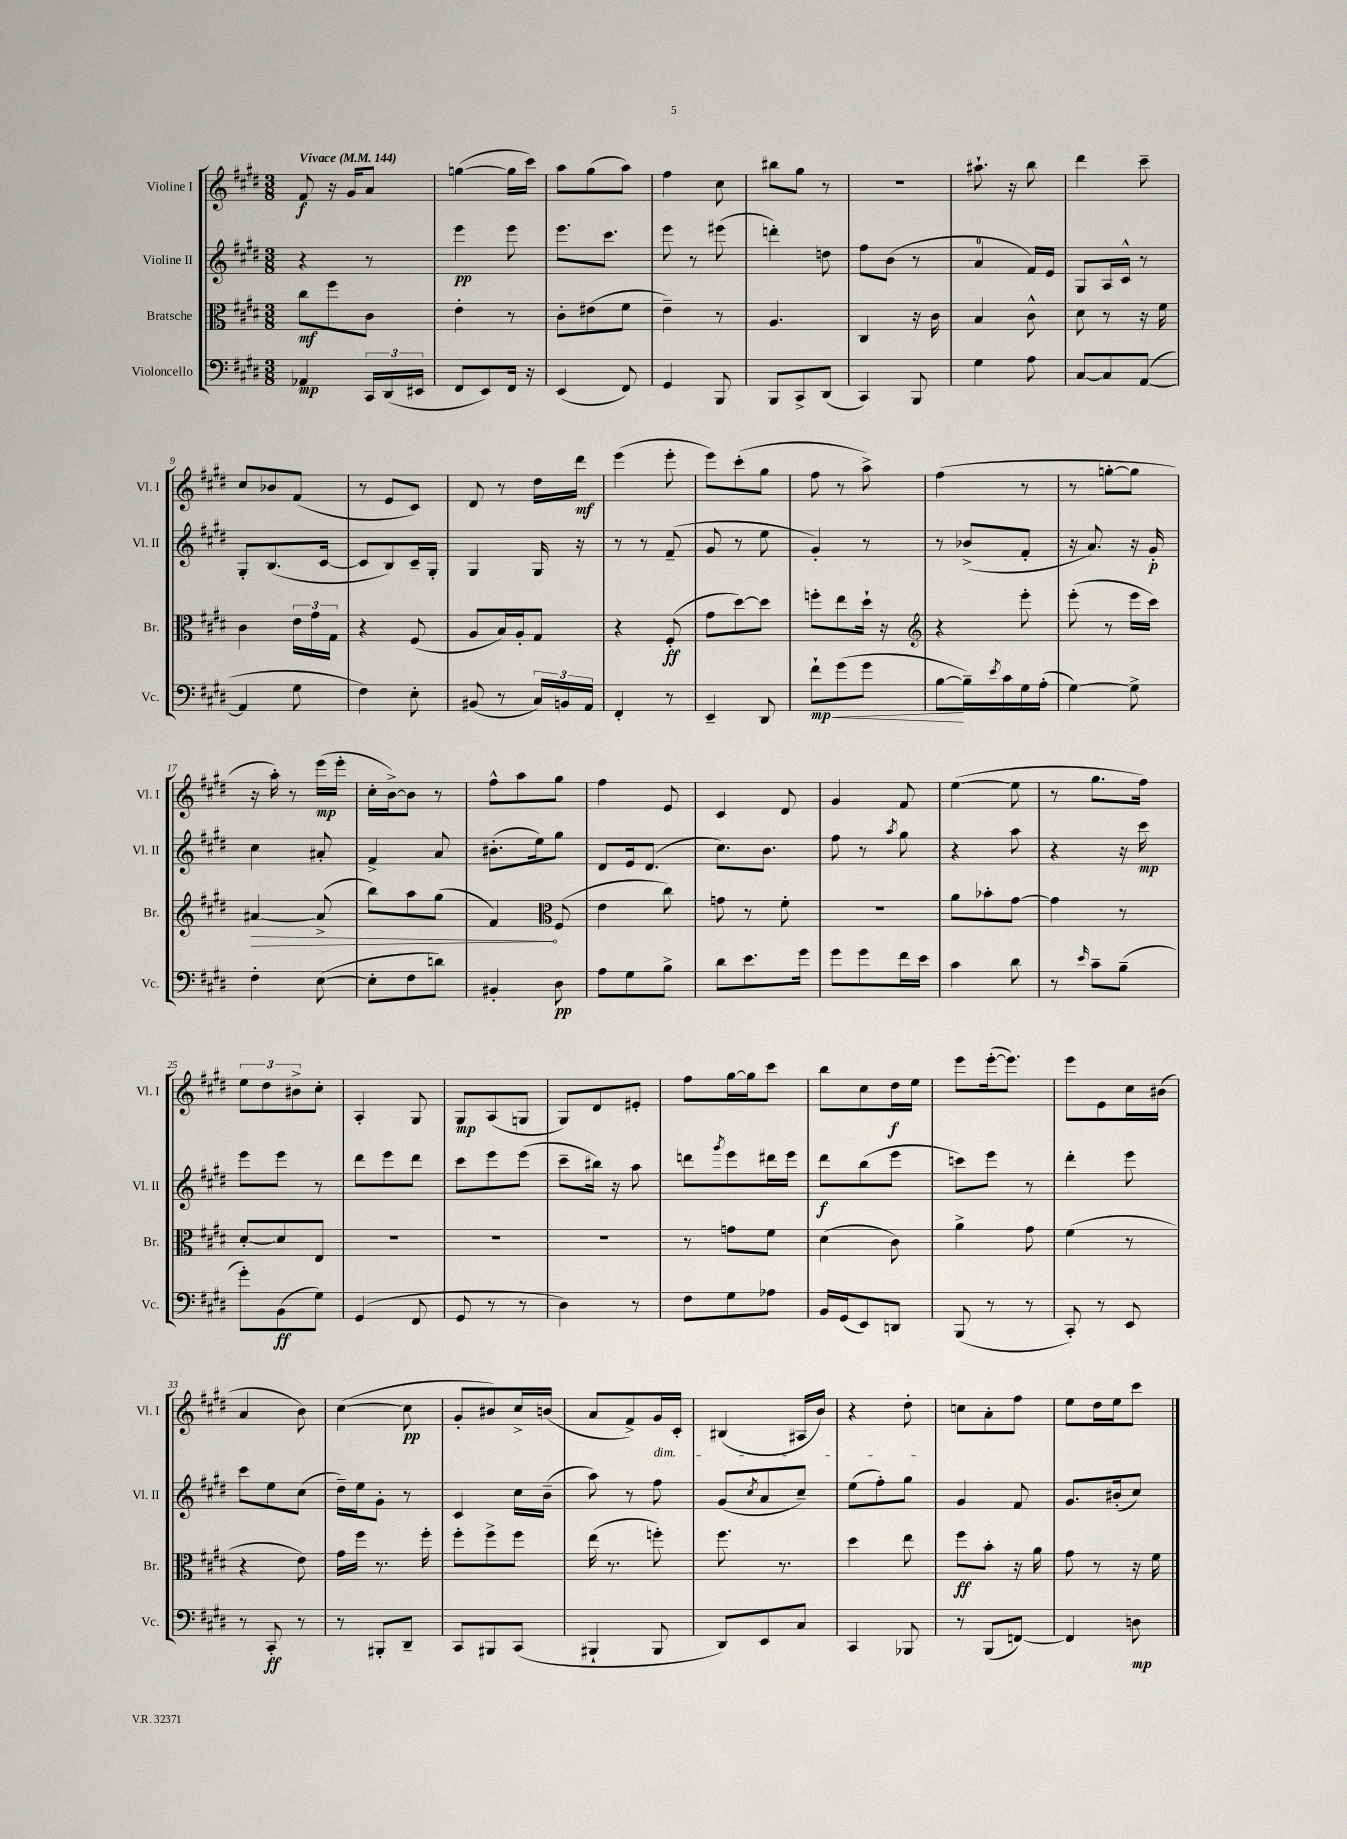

**kern	**kern	**kern	**kern
*staff4	*staff3	*staff2	*staff1
*clefF4	*clefC3	*clefG2	*clefG2
*k[f#c#g#d#]	*k[f#c#g#d#]	*k[f#c#g#d#]	*k[f#c#g#d#]
*M3/8	*M3/8	*M3/8	*M3/8
*MM144	*MM144	*MM144	*MM144
4AA-	8cc#	4r	8f#
.	8ff#	.	16r
.	.	.	16g#
24CC#	8c#	8r	8a
(24DD#	.	.	.
24EE#	.	.	.
=	=	=	=
8FF#	4e'	4eee	([4gg
8EE)	.	.	.
16FF#	8r	8eee	16gg]
16r	.	.	16ccc#)
=	=	=	=
(4EE	8c#'	8.eee	8aa
.	(8e#	.	(8gg#
.	.	8.ccc#	.
8FF#)	8f#	.	8aa)
=	=	=	=
4GG#	4e~)	8eee	4ff#
.	.	8r	.
8BBB	8r	(8eee#	8cc#
=	=	=	=
8BBB	4.A	4ddd')	8bb#
8CC#^	.	.	8gg#
(8DD#	.	8dd	8r
=	=	=	=
4CC#)	4C#	8ff#	4.r
.	.	(8b	.
8BBB	16r	8r	.
.	16c#	.	.
=	=	=	=
4G#	4B	4a	8.aa#`
.	.	.	16r
8A	8c#^^	16f#)	8bb
.	.	16e	.
=	=	=	=
[8C#	8d#	8G#	4ddd#
8C#]	8r	16A	.
.	.	16c#^^	.
([8AA	16r	8r	8ccc#~
.	16f#	.	.
=	=	=	=
4AA]	4c#	8G#'	8cc#
.	.	(8.B	8b-
8G#	24e	.	(8f#
.	24g#	.	.
.	.	[16c#	.
.	24G#	.	.
=	=	=	=
4F#)	4r	8c#]	8r
.	.	8B)	8e
8E'	(8F#	16c#~	8c#)
.	.	16G#'	.
=	=	=	=
(8BB#	8A	4G#	8d#
8r	16B)	.	8r
.	16A'	.	.
24C#)	8G#	16G#	16dd#
24BB	.	.	.
.	.	16r	16ddd#
24AA	.	.	.
=	=	=	=
4FF#'	4r	8r	(4eee
.	.	8r	.
8r	(8F#'	(8f#~	8eee'
=	=	=	=
4EE~	8g#	8g#	8eee)
.	[8dd#)	8r	(8ccc#'
8DD#	8dd#]	8ee	8gg#
=	=	=	=
8f#`	8ff'	4g#')	8ff#
(8g#	8ee	.	8r
8g#	16dd#`	8r	8aa^)
.	16r	.	.
=	=	=	=
*	*clefG2	*	*
[8B	4r	8r	(4ff#
16B~])	.	(8b-^	.
8qe	.	.	.
16c#	.	.	.
16G#	8eee'	8f#'	8r
(16A'	.	.	.
=	=	=	=
[4G#)	(8eee'	16r	8r
.	.	8.a)	.
.	8r	.	[8gg'
8G#^]	16eee	16r	8gg]
.	16ccc#)	16g#'	.
=	=	=	=
4F#'	[4a#	4cc#	16r
.	.	.	16aa')
.	.	.	8r
([8E	(8a#^]	8a#'	(16eee
.	.	.	16eee'
=	=	=	=
8E']	8bb)	4f#^	16cc#'
.	.	.	[16b^)
8F#	8aa	.	8b]
8d)	(8gg#	8a	8r
=	=	=	=
4BB#'	4f#)	(8.b#'	8ff#^^
.	.	.	8aa
.	.	16ee)	.
*	*clefC3	*	*
8D#	(8F#	8gg#	8gg#
=	=	=	=
8A	4e	8d#	4ff#
8G#	.	16e	.
.	.	(8.d#	.
8B^	8cc#)	.	8e
=	=	=	=
8d#	8g	8.cc#)	4c#
8.e	8r	.	.
.	.	8.b	.
.	8f#'	.	8d#
16g#	.	.	.
=	=	=	=
8g#	4.r	8ff#	4g#
8g#	.	8r	.
.	.	8qaa	.
16f#	.	8gg#	8f#
16e	.	.	.
=	=	=	=
4c#	8a	4r	([4ee
.	8b-'	.	.
8d#	[8g#	8aa	8ee]
=	=	=	=
8r	4g#]	4r	8r
16qqe	.	.	.
8c#~	.	.	8.gg#
(8B~	8r	16r	.
.	.	16ccc#	16ff#)
=	=	=	=
8g#')	[8d#'	8eee	12ee
.	.	.	12dd#
(8BB	8d#]	8eee	.
.	.	.	12b#^
8G#)	8E	8r	8cc#'
=	=	=	=
(4GG#	4.r	8ddd#	4A'
.	.	8eee	.
8FF#	.	8ddd#	8G#
=	=	=	=
8GG#	4.r	8ccc#	8G#
8r	.	8eee	(8A
8r	.	(8eee	8G
=	=	=	=
4D#)	4.r	8ccc#~	8G#)
.	.	16bb#)	8d#
.	.	16r	.
8r	.	8aa	8e#'
=	=	=	=
8F#	8r	8ddd	8ff#
.	.	8qggg#	.
8G#	8g	8eee	[16gg#
.	.	.	16gg#]
8A-	8f#	16ddd#	8ccc#
.	.	16eee	.
=	=	=	=
16BB	(4d#	8ddd#	8bb
(16GG#	.	.	.
8EE)	.	(8bb	8cc#
8DD	8c#)	8eee	16dd#
.	.	.	16ee
=	=	=	=
(8BBB	4a^	8ccc)	8eee
8r	.	8eee	([16eee'
.	.	.	8.eee])
8r	8g#	8r	.
=	=	=	=
8CC#')	(4f#	4ddd#'	8eee
8r	.	.	8e
8EE	8r	8eee	16cc#
.	.	.	(16b#
=	=	=	=
8r	4r	8ccc#	4a
8CC#'	.	8ee	.
8r	8e)	(8cc#	8b)
=	=	=	=
8r	16g#	16dd#~)	([4cc#
.	16ff#	16ee	.
8BBB#'	8.r	8g#'	.
8DD#~	.	8r	8cc#]
.	16ff#'	.	.
=	=	=	=
8CC#	8ff#'	4c#	8g#'
8BBB#	8ff#^	.	8b#)
(8CC#	8ff#	16cc#	16cc#^
.	.	(16b~	(16b
=	=	=	=
4BBB#`	(16ee	8aa)	8a
.	8.r	.	.
.	.	8r	8f#^)
8BBB#	8ff')	8ff#	16g#
.	.	.	16c#'
=	=	=	=
8DD#)	8.ff#	(8g#	(4B#
.	.	8qcc#	.
8EE	.	8a	.
.	8.r	.	.
8C#	.	8cc#~)	16A#
.	.	.	16b)
=	=	=	=
4CC#	4dd#	(8ee	4r
.	.	8ff#')	.
8BBB-	8ee	8gg#	8dd#'
=	=	=	=
8r	8ff#	4g#	8cc
(8BBB	8b'	.	8a'
[8FF)	16r	8f#	8ff#
.	16a	.	.
=	=	=	=
4FF]	8g#	8.g#	8ee
.	8r	.	16dd#
.	.	(16b#'	16ee
8D	16r	8cc#)	8ccc#
.	16f#	.	.
==	==	==	==
*-	*-	*-	*-
